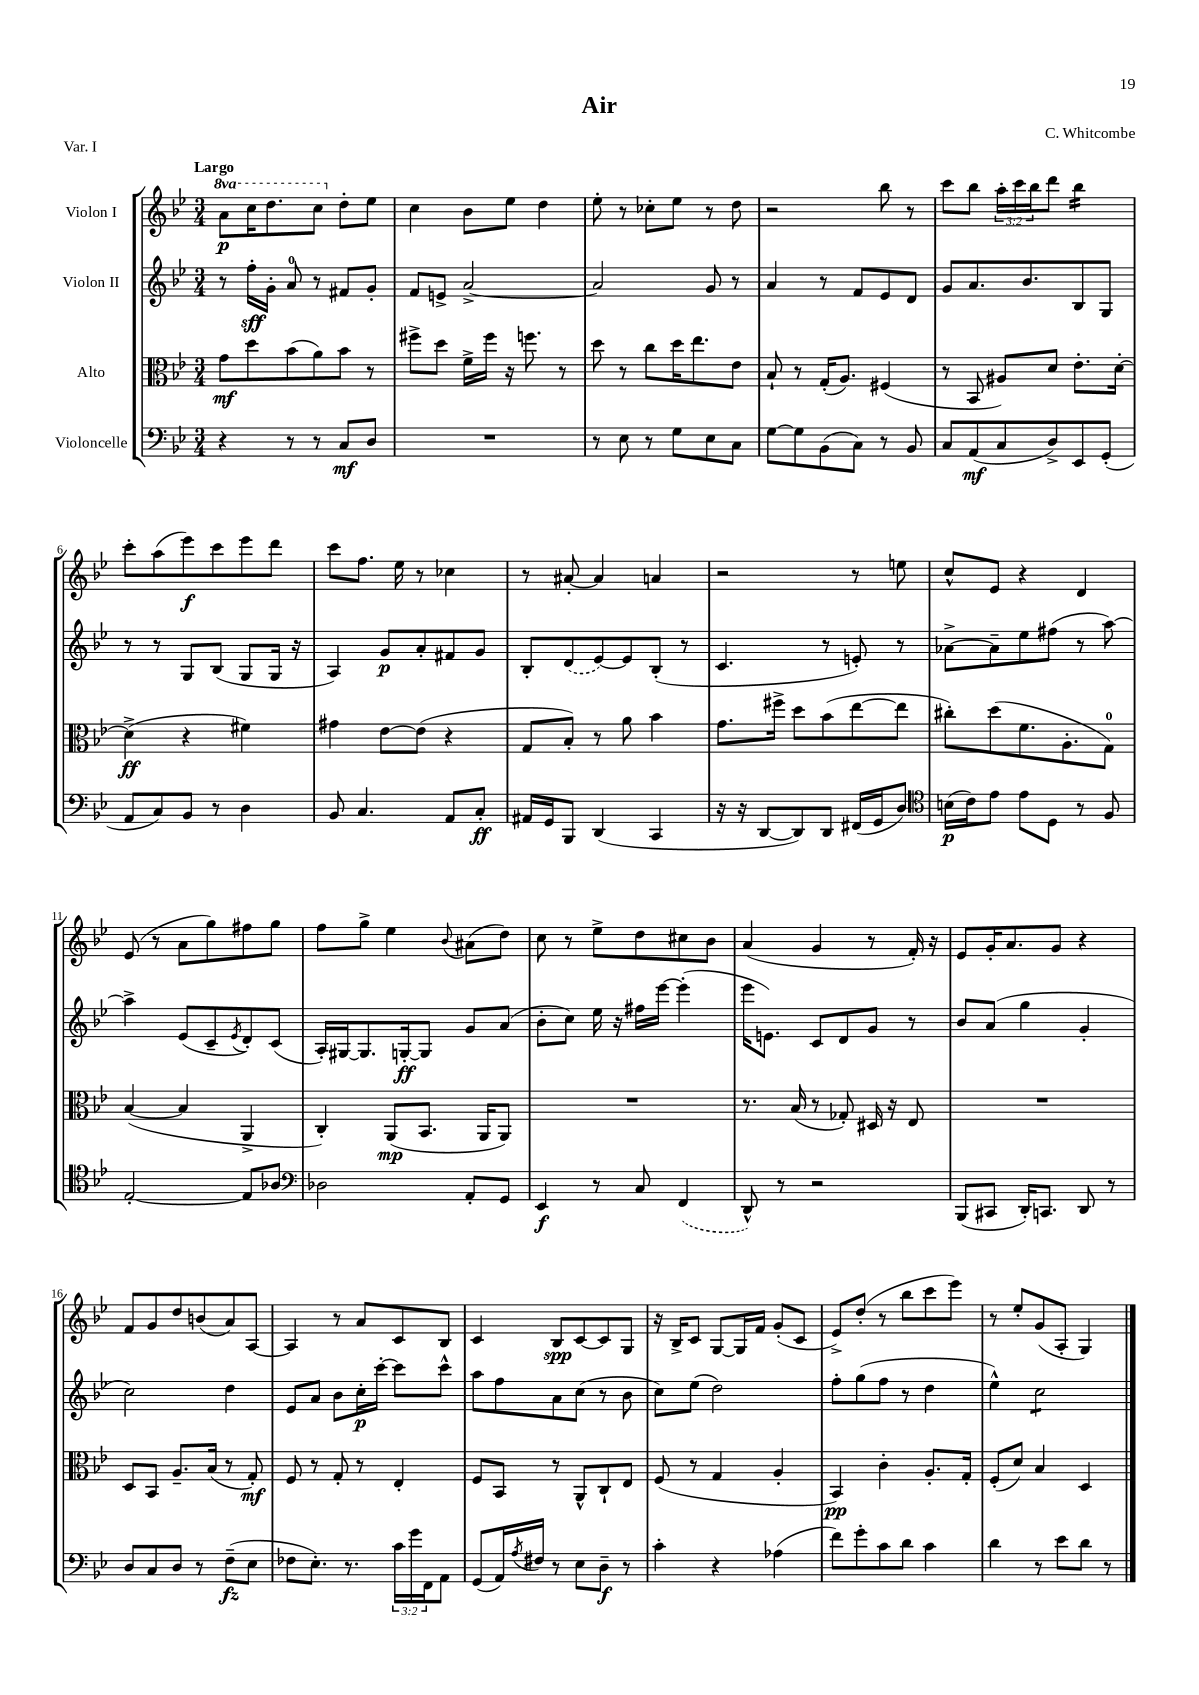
\header { title = "Air" composer = "C. Whitcombe" piece = "Var. I" }
<<
\new StaffGroup <<
\new Staff = "s0" \with { instrumentName = "Violon I" } {
    \clef treble \key bes \major \numericTimeSignature \time 3/4 \override Staff.TupletNumber.text = #tuplet-number::calc-fraction-text \set Staff.ottavationMarkups = #ottavation-simple-ordinals \tempo "Largo"
    \ottava #1 a''8\p c'''16 d'''8. c'''8 \ottava #0 d''8-. ees''8 |
    c''4 bes'8 ees''8 d''4 |
    ees''8-. r8 ces''8-. ees''8 r8 d''8 |
    r2 bes''8 r8 |
    c'''8 bes''8 \tuplet 3/2 { a''16-. c'''16 bes''16 } d'''8 bes''4:16 |
    c'''8-. a''8( ees'''8\f) c'''8 ees'''8 d'''8 |
    c'''8 f''8. ees''16 r8 ces''4 |
    r8 ais'8~-. ais'4 a'4 |
    r2 r8 e''8 |
    c''8-^ ees'8 r4 d'4 |
    ees'8( r8 a'8 g''8) fis''8 g''8 |
    f''8 g''8-> ees''4 \appoggiatura { bes'8 } ais'8( d''8) |
    c''8 r8 ees''8-> d''8 cis''8 bes'8 |
    a'4( g'4 r8 f'16-.) r16 |
    ees'8 g'16-. a'8. g'8 r4 |
    f'8 g'8 d''8 b'8( a'8) a8~ |
    a4 r8 a'8 c'8 bes8 |
    c'4 bes8\spp c'8~ c'8 g8 |
    r16 bes16-> c'8 g8~ g16 f'16 g'8-.( c'8 |
    ees'8->) d''8-.( r8 bes''8 c'''8 ees'''8) |
    r8 ees''8-. g'8( a8-. g4) \bar "|." |
}
\new Staff = "s1" \with { instrumentName = "Violon II" } {
    \clef treble \key bes \major \numericTimeSignature \time 3/4
    r8 f''16-.\sff g'16-. a'8-0 r8 fis'8 g'8-. |
    f'8 e'8-> a'2~-> |
    a'2 g'8 r8 |
    a'4 r8 f'8 ees'8 d'8 |
    g'8 a'8. bes'8. bes8 g8 |
    r8 r8 g8 bes8( g8 g16 r16 |
    a4) g'8\p a'8-. fis'8 g'8 |
    bes8-. \once \slurDashed d'8( ees'8~) ees'8 bes8-.( r8 |
    c'4. r8 e'8-.) r8 |
    aes'8~-> aes'8-- ees''8 fis''8( r8 a''8~) |
    a''4-> ees'8( c'8-- \acciaccatura { ees'8 } d'8-.) c'8( |
    a16-.) gis16~ gis8. g16~-.\ff g8 g'8 a'8( |
    bes'8-. c''8) ees''16 r16 fis''16 ees'''16~ ees'''4-.( |
    ees'''16 e'8.) c'8 d'8 g'8 r8 |
    bes'8 a'8( g''4 g'4-. |
    c''2) d''4 |
    ees'8 a'8 bes'8 c''16-.\p c'''16~-. c'''8 c'''8-^ |
    a''8 f''8 a'8 c''8( r8 bes'8 |
    c''8) ees''8( d''2) |
    f''8-. g''8( f''8 r8 d''4 |
    ees''4-^) c''2:8 \bar "|." |
}
\new Staff = "s2" \with { instrumentName = "Alto" } {
    \clef alto \key bes \major \numericTimeSignature \time 3/4
    g'8\mf d''8 bes'8( a'8) bes'8 r8 |
    fis''8-> d''8 f'16-> fis''16 r16 f''8. r8 |
    d''8 r8 c''8 d''16 ees''8. ees'8 |
    bes8-! r8 g16-.( a8.) fis4( |
    r8 bes,8 ais8) d'8 ees'8.-. d'16~-. |
    d'4->\ff( r4 fis'4) |
    gis'4 ees'8~ ees'8( r4 |
    g8 bes8-.) r8 a'8 bes'4 |
    g'8. fis''16-> d''8 bes'8( ees''8~ ees''8 |
    cis''8-.) d''8( f'8. a8.-. g8-0) |
    bes4~( bes4 a,4-> |
    c4-.) a,8\mp( bes,8. a,16 a,8) |
    R2. |
    r8. bes16( r8 ges8-.) dis16 r16 ees8 |
    R2. |
    d8 bes,8 a8.-- bes16( r8 g8-.\mf) |
    f8 r8 g8-. r8 ees4-. |
    f8 bes,8 r8 a,8-^ c8-! ees8 |
    f8( r8 g4 a4-. |
    bes,4\pp) c'4-. a8.-. g16-. |
    f8-.( d'8) bes4 d4 \bar "|." |
}
\new Staff = "s3" \with { instrumentName = "Violoncelle" } {
    \clef bass \key bes \major \numericTimeSignature \time 3/4 \override Staff.TupletNumber.text = #tuplet-number::calc-fraction-text
    r4 r8 r8 c8\mf d8 |
    R2. |
    r8 ees8 r8 g8 ees8 c8 |
    g8~ g8 bes,8( c8) r8 bes,8 |
    c8 a,8\mf( c8 d8->) ees,8 g,8-.( |
    a,8 c8) bes,8 r8 d4 |
    bes,8 c4. a,8 c8-.\ff |
    ais,16 g,16 bes,,8 d,4( c,4 |
    r16 r16 d,8~ d,8) d,8 fis,16( g,16 d8) |
    \clef tenor b16\p( c'16) ees'8 ees'8 d8 r8 f8 |
    ees2~-. ees8 aes8 |
    \clef bass des2 a,8-. g,8 |
    ees,4\f r8 c8 \once \slurDashed f,4( |
    d,8-^) r8 r2 |
    bes,,8( cis,8 d,16-.) c,8. d,8 r8 |
    d8 c8 d8 r8 f8--\fz( ees8 |
    fes8 ees8.-.) r8. \tuplet 3/2 { c'16 g'16 f,16 } a,8 |
    g,8( a,16) \acciaccatura { a8 } fis16 r8 ees8 d8--\f r8 |
    c'4-. r4 aes4( |
    f'8) g'8-. c'8 d'8 c'4 |
    d'4 r8 ees'8 d'8 r8 \bar "|." |
}
>>
>>
